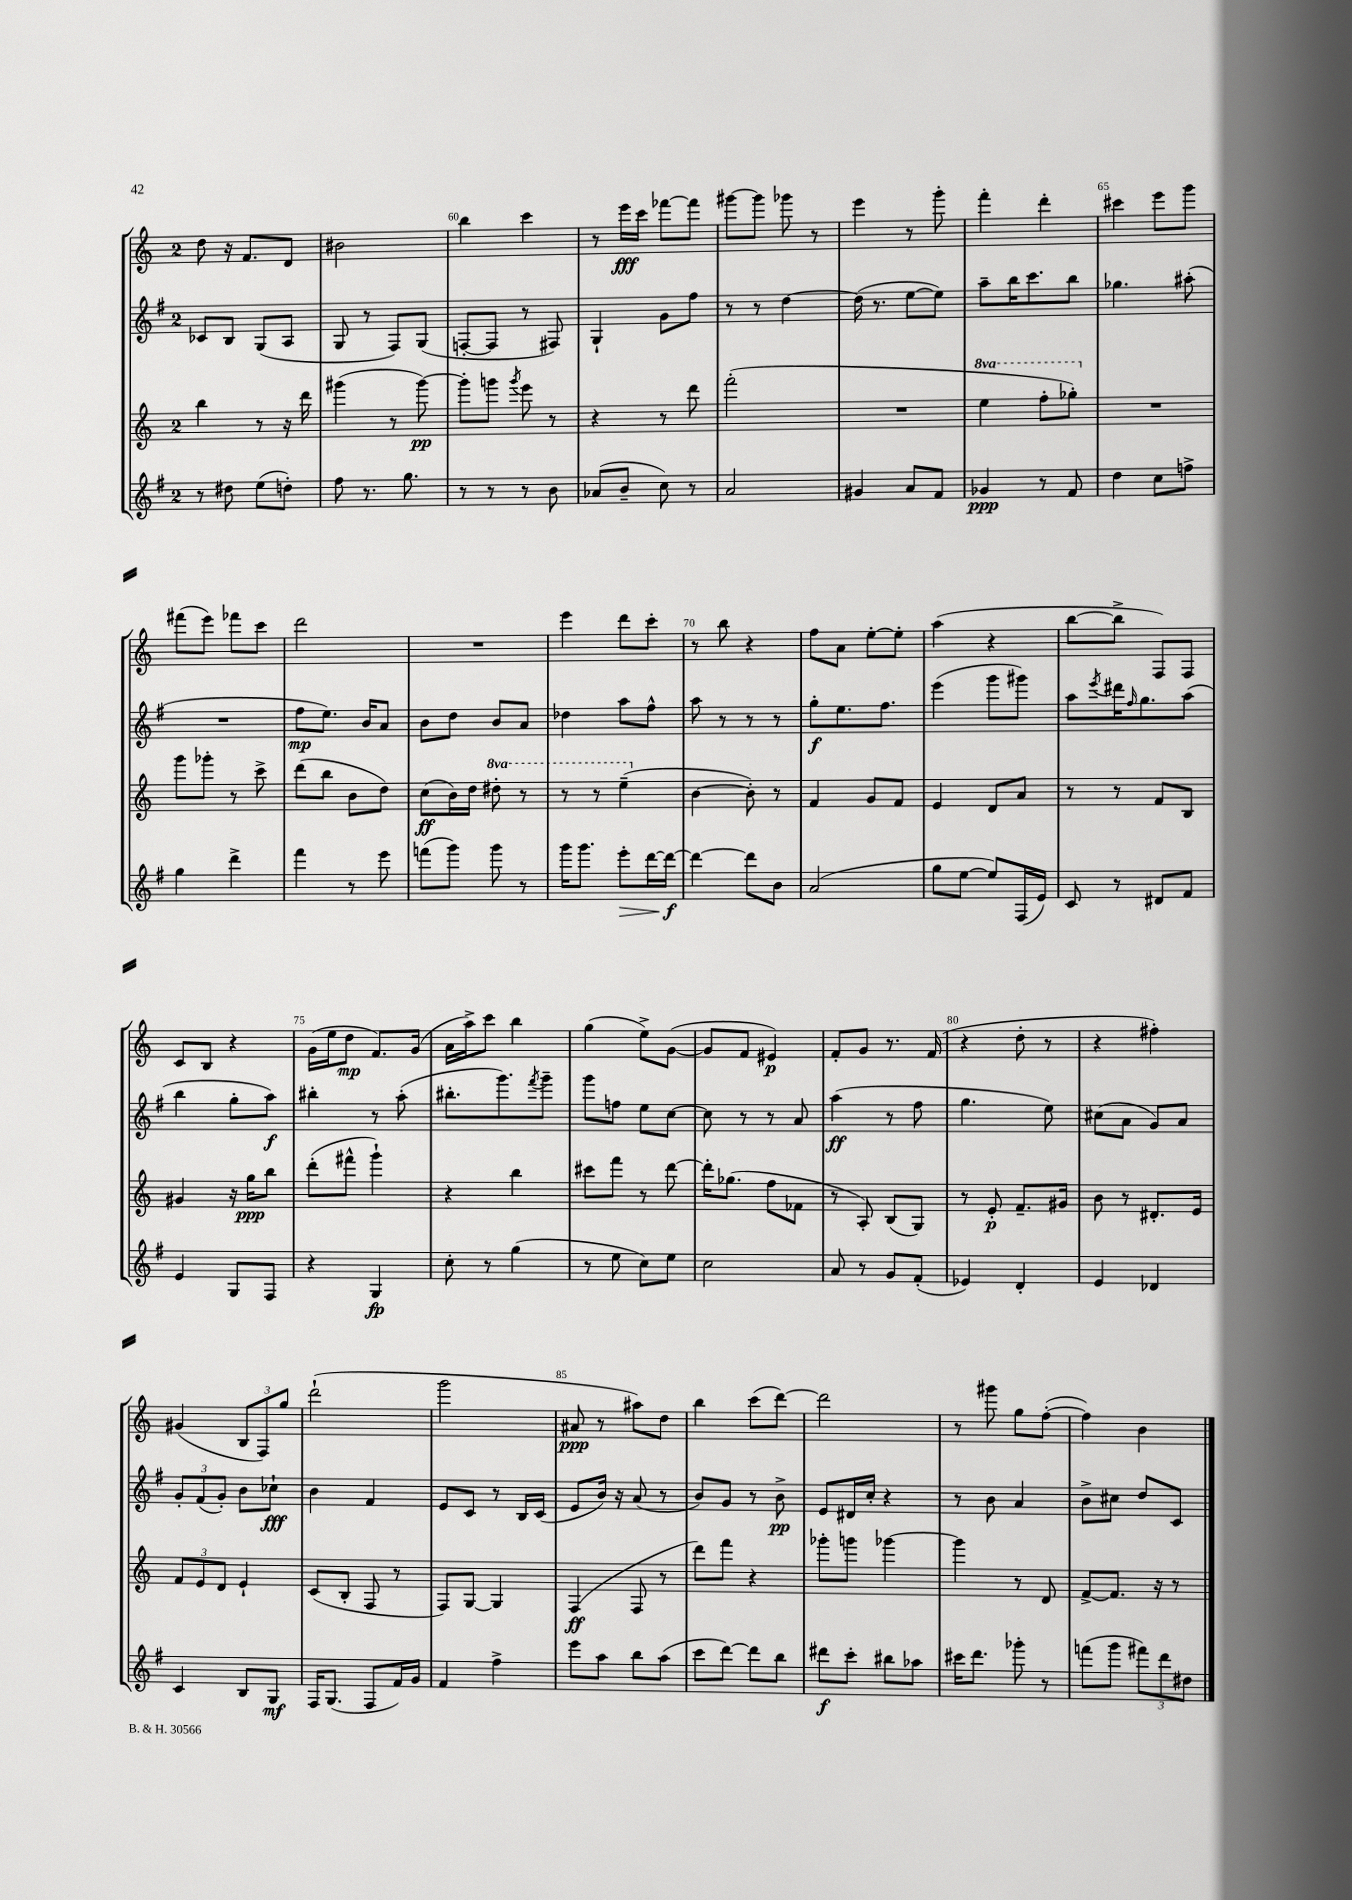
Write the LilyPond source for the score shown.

<<
\new StaffGroup <<
\new Staff = "s0" {
    \clef treble \key c \major \once \override Staff.TimeSignature.style = #'single-digit \time 2/4
    d''8 r16 f'8. d'8 |
    bis'2 |
    b''4 c'''4 |
    r8 e'''16\fff c'''16 fes'''8~ fes'''8 |
    gis'''8~ gis'''8 ges'''8 r8 |
    e'''4 r8 g'''8-. |
    f'''4-. d'''4-. |
    cis'''4 e'''8 g'''8 |
    fis'''8( e'''8) fes'''8 c'''8 |
    d'''2 |
    R2 |
    e'''4 d'''8 c'''8-. |
    r8 b''8 r4 |
    f''8 a'8 e''8~-. e''8-. |
    a''4( r4 |
    b''8~ b''8-> f8) f8 |
    c'8 b8 r4 |
    g'16( e''16 d''8\mp f'8.) g'16( |
    a'16 a''16->) c'''8 b''4 |
    g''4( e''8->) g'8~( |
    g'8 f'8 eis'4\p) |
    f'8-. g'8 r8. f'16( |
    r4 d''8-. r8 |
    r4 fis''4-.) |
    gis'4( \tuplet 3/2 { b8 f8) g''8 } |
    d'''2-!( |
    g'''2 |
    ais'8\ppp r8 ais''8) d''8 |
    b''4 c'''8( d'''8~) |
    d'''2 |
    r8 gis'''8 g''8 f''8~-.( |
    f''4) b'4 \bar "|." |
}
\new Staff = "s1" {
    \clef treble \key g \major \once \override Staff.TimeSignature.style = #'single-digit \time 2/4
    ces'8 b8 g8( a8 |
    g8 r8 fis8) g8( |
    f8~-. f8 r8 fis8) |
    g4-! g'8 fis''8 |
    r8 r8 d''4~ |
    d''16( r8. e''8~ e''8) |
    a''8-- b''16 c'''8. b''8 |
    ges''4. ais''8-.( |
    R2 |
    fis''8\mp e''8.) b'16 a'8 |
    b'8 d''8 b'8 a'8 |
    des''4 a''8 fis''8-^ |
    a''8 r8 r8 r8 |
    g''8-.\f e''8. fis''8. |
    e'''4( g'''8 gis'''8) |
    a''8 \acciaccatura { e'''8 } dis'''16 \grace { fis''16 } g''8. a''8( |
    b''4 g''8-. a''8\f) |
    bis''4-. r8 a''8-.( |
    bis''8.-. g'''8.) \acciaccatura { fis'''8 } g'''8-- |
    g'''8 f''8 e''8 c''8~ |
    c''8 r8 r8 a'8 |
    a''4\ff( r8 fis''8 |
    g''4. e''8) |
    cis''8( a'8 g'8) a'8 |
    \tuplet 3/2 { g'8-. fis'8( g'8-.) } b'8 ces''8-!\fff |
    b'4 fis'4 |
    e'8 c'8 r8 b16 c'16( |
    e'8 b'16) r16 a'8( r8 |
    b'8) g'8 r8 b'8->\pp |
    e'8 dis'16 c''16-. r4 |
    r8 b'8 a'4 |
    b'8-> cis''8 d''8 c'8 \bar "|." |
}
\new Staff = "s2" {
    \clef treble \key c \major \once \override Staff.TimeSignature.style = #'single-digit \time 2/4 \set Staff.ottavationMarkups = #ottavation-simple-ordinals
    b''4 r8 r16 d'''16 |
    gis'''4( r8 gis'''8~\pp) |
    gis'''8-. g'''8 \acciaccatura { g'''8 } e'''8 r8 |
    r4 r8 d'''8 |
    f'''2-.( |
    R2 |
    \ottava #1 e'''4 f'''8-. ges'''8-.) \ottava #0 |
    R2 |
    g'''8 ges'''8-. r8 c'''8-> |
    d'''8( b''8 b'8 d''8) |
    c''8\ff( b'16) d''16 \ottava #1 dis'''8-. r8 |
    r8 r8 e'''4--( \ottava #0 |
    b'4~ b'8-.) r8 |
    f'4 g'8 f'8 |
    e'4 d'8 a'8 |
    r8 r8 f'8 b8 |
    gis'4 r16 g''16\ppp b''8 |
    d'''8-.( fis'''8-^ g'''4-!) |
    r4 b''4 |
    cis'''8 f'''8 r8 d'''8~ |
    d'''16-. ges''8.( f''8 fes'8 |
    r8 a8-.) b8( g8) |
    r8 e'8-.\p f'8.-- gis'16 |
    b'8 r8 dis'8.-. e'16 |
    \tuplet 3/2 { f'8 e'8 d'8 } e'4-! |
    c'8( b8-. f8 r8 |
    f8) g8~ g4 |
    f4\ff( f8 r8 |
    d'''8) f'''8 r4 |
    ges'''8-. g'''8 ges'''4~ |
    ges'''4 r8 d'8 |
    f'8~-> f'8. r16 r8 \bar "|." |
}
\new Staff = "s3" {
    \clef treble \key g \major \once \override Staff.TimeSignature.style = #'single-digit \time 2/4
    r8 dis''8 e''8( d''8-.) |
    fis''8 r8. g''8. |
    r8 r8 r8 b'8 |
    aes'8( b'8-- c''8) r8 |
    a'2 |
    gis'4 a'8 fis'8 |
    ges'4\ppp r8 fis'8 |
    d''4 c''8 f''8-> |
    g''4 d'''4-> |
    fis'''4 r8 e'''8 |
    f'''8( g'''8) g'''8 r8 |
    g'''16 g'''8. e'''8-.\> d'''16~ d'''16~\f\! |
    d'''4~ d'''8 b'8 |
    a'2( |
    g''8 e''8~ e''8) fis16( e'16) |
    c'8 r8 dis'8 fis'8 |
    e'4 g8 fis8 |
    r4 g4\fp |
    c''8-. r8 g''4( |
    r8 e''8 c''8) e''8 |
    c''2 |
    a'8 r8 g'8 fis'8-.( |
    ees'4) d'4-. |
    e'4 des'4 |
    c'4 b8 g8\mf |
    fis16 g8.( fis8 fis'16) g'16 |
    fis'4 fis''4-> |
    e'''8 a''8 b''8 a''8( |
    c'''8 d'''8~) d'''8 b''8 |
    dis'''8\f c'''8-. bis''8 aes''8 |
    cis'''16 d'''8. ges'''8-. r8 |
    f'''8( g'''8 \tuplet 3/2 { fis'''8) d'''8 dis''8 } \bar "|." |
}
>>
>>
\layout { \context { \Score currentBarNumber = #58 \override BarNumber.break-visibility = ##(#f #t #t) barNumberVisibility = #(every-nth-bar-number-visible 5) } }
